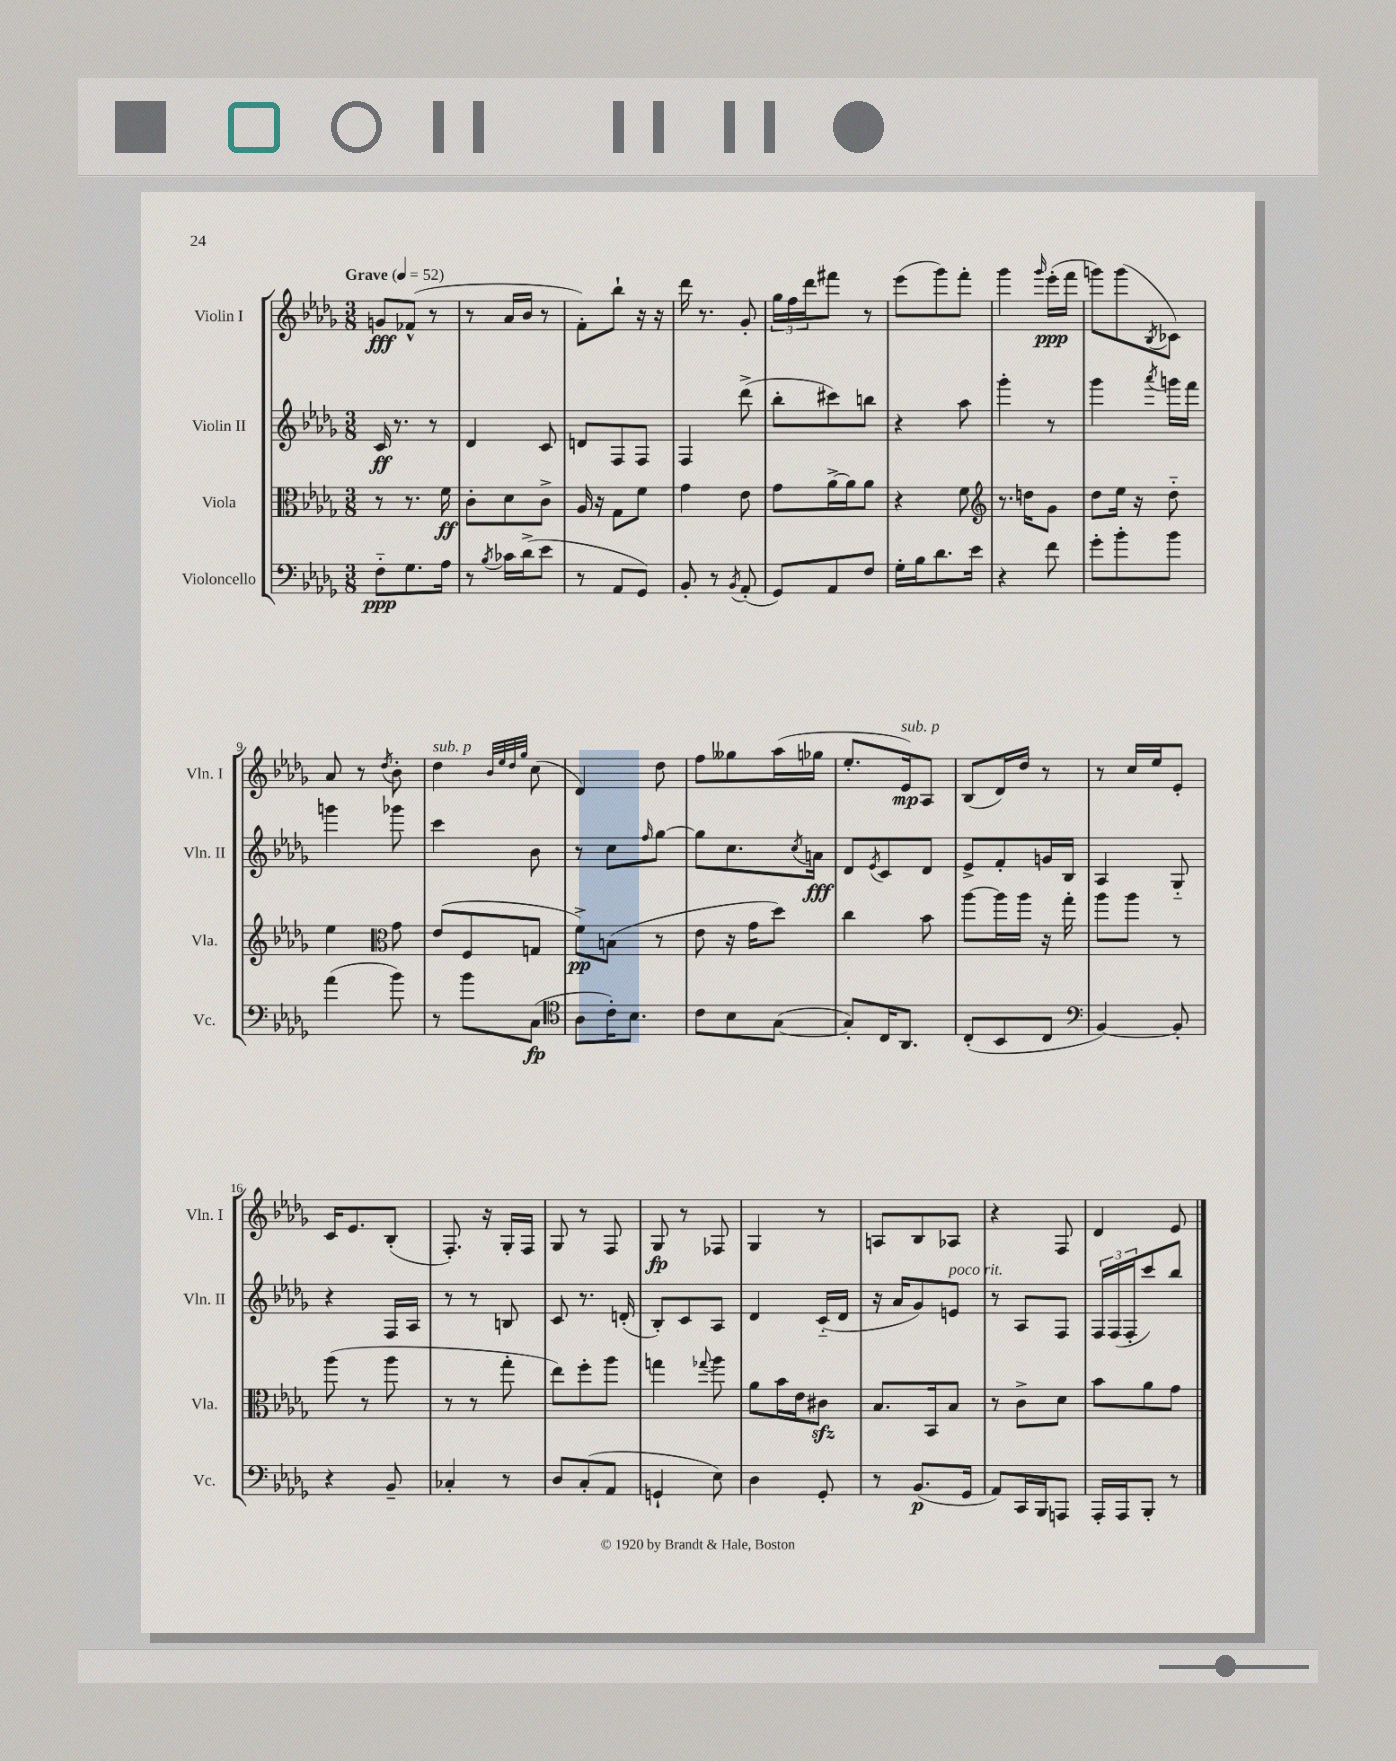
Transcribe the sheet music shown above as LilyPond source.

<<
\new StaffGroup <<
\new Staff = "s0" \with { instrumentName = "Violin I" shortInstrumentName = "Vln. I" } {
    \clef treble \key des \major \numericTimeSignature \time 3/8 \tempo "Grave" 4 = 52
    g'8\fff fes'8-^( r8 |
    r8 aes'16 bes'16 r8 |
    f'8-.) bes''8-! r16 r16 |
    des'''16 r8. ges'8-. |
    \tuplet 3/2 { ges''16 f''16 des'''16 } fis'''8 r8 |
    ees'''8( ges'''8) f'''8-. |
    ges'''4 \grace { ges'''16 } ees'''16-.\ppp( f'''16 |
    g'''8) g'''8( \acciaccatura { bes8 } ces'8) |
    aes'8 r8 \acciaccatura { des''8 } bes'8-. |
    des''4^\markup { \italic "sub. p" } \grace { bes'32 ees''32 des''32 ges''32 } c''8( |
    des'4) des''8 |
    f''8 geses''8 aes''16( ges''16 |
    ees''8.-. ees'16\mp^\markup { \italic "sub. p" }) aes8 |
    bes8( des'16) des''16 r8 |
    r8 c''16 ees''16 ees'8-. |
    c'16 ees'8. bes8-.( |
    f8.-.) r16 ges16-. f16 |
    ges8 r8 f8 |
    ges8\fp r8 fes8 |
    ges4 r8 |
    a8 bes8 aes8 |
    r4 f8 |
    des'4 ees'8 \bar "|." |
}
\new Staff = "s1" \with { instrumentName = "Violin II" shortInstrumentName = "Vln. II" } {
    \clef treble \key des \major \numericTimeSignature \time 3/8
    c'16\ff r8. r8 |
    des'4 c'8 |
    d'8 f8 f8 |
    f4 des'''8->( |
    bes''8-. cis'''8) b''8 |
    r4 aes''8 |
    ges'''4-. r8 |
    ges'''4 \acciaccatura { aes'''8 } g'''16 f'''16 |
    g'''4 ges'''8 |
    c'''4 bes'8 |
    r8 c''8 \grace { f''16 } ges''8~ |
    ges''8 c''8. \acciaccatura { c''8 } a'16\fff |
    des'8 \acciaccatura { ees'8 } c'8 des'8 |
    ees'8-> f'8-. g'16 bes16 |
    aes4 ges8-_ |
    r4 f16 aes16 |
    r8 r8 b8 |
    c'8 r8. d'16-.( |
    bes8-.) c'8 aes8 |
    des'4 c'16-_( des'16 |
    r16 aes'16 ges'8) e'8^\markup { \italic "poco rit." } |
    r8 aes8 f8 |
    \tuplet 3/2 { f16 f16( f16-. } c'''8) bes''8 \bar "|." |
}
\new Staff = "s2" \with { instrumentName = "Viola" shortInstrumentName = "Vla." } {
    \clef alto \key des \major \numericTimeSignature \time 3/8
    r8 r8. f'16\ff |
    c'8-. des'8 c'8-> |
    aes16 r16 ges8 f'8 |
    ges'4 ees'8 |
    ges'8 aes'16~-> aes'16 aes'8 |
    r4 f'8 |
    \clef treble r8. d''16 ges'8 |
    des''8 ees''16 r16 des''8-_ |
    ees''4 \clef alto ges'8 |
    ees'8( f8 g8 |
    f'8->\pp) b8( r8 |
    ees'8 r16 ges'16 des''8) |
    c''4 bes'8 |
    aes''8~ aes''16 aes''16 r16 ges''16-. |
    aes''8 aes''8 r8 |
    aes''8( r8 aes''8 |
    r8 r8 ges''8-. |
    ees''8) f''8-. aes''8 |
    g''4 \appoggiatura { ges''8 } aes''8 |
    aes'8 bes'16 ees'16 cis'8\sfz |
    bes8. bes,16 bes8 |
    r8 c'8-> des'8 |
    bes'8 aes'8 ges'8 \bar "|." |
}
\new Staff = "s3" \with { instrumentName = "Violoncello" shortInstrumentName = "Vc." } {
    \clef bass \key des \major \numericTimeSignature \time 3/8
    f8-_\ppp ges8. aes16 |
    r8 \acciaccatura { bes8 } ces'16 des'16->( ees'8 |
    r8 aes,8 ges,8) |
    bes,8-. r8 \acciaccatura { bes,8 } aes,8-.( |
    ges,8) aes,8 f8 |
    ges16-. bes16 des'8. ees'16 |
    r4 f'8 |
    ges'8-. bes'8-. bes'8 |
    aes'4( bes'8) |
    r8 bes'8 c8\fp( |
    \clef tenor aes8 c'16-.) bes8. |
    c'8 bes8 ges8~( |
    ges8-.) c16 aes,8. |
    c8-.( bes,8 c8 |
    \clef bass bes,4~) bes,8-. |
    r4 bes,8-- |
    ces4-. r8 |
    des8 c8-.( aes,8 |
    g,4-! ees8) |
    des4 ges,8-. |
    r8 bes,8.\p( ges,16 |
    aes,8) c,16 bes,,16 a,,8 |
    aes,,16-. aes,,16 bes,,8-. r8 \bar "|." |
}
>>
>>
